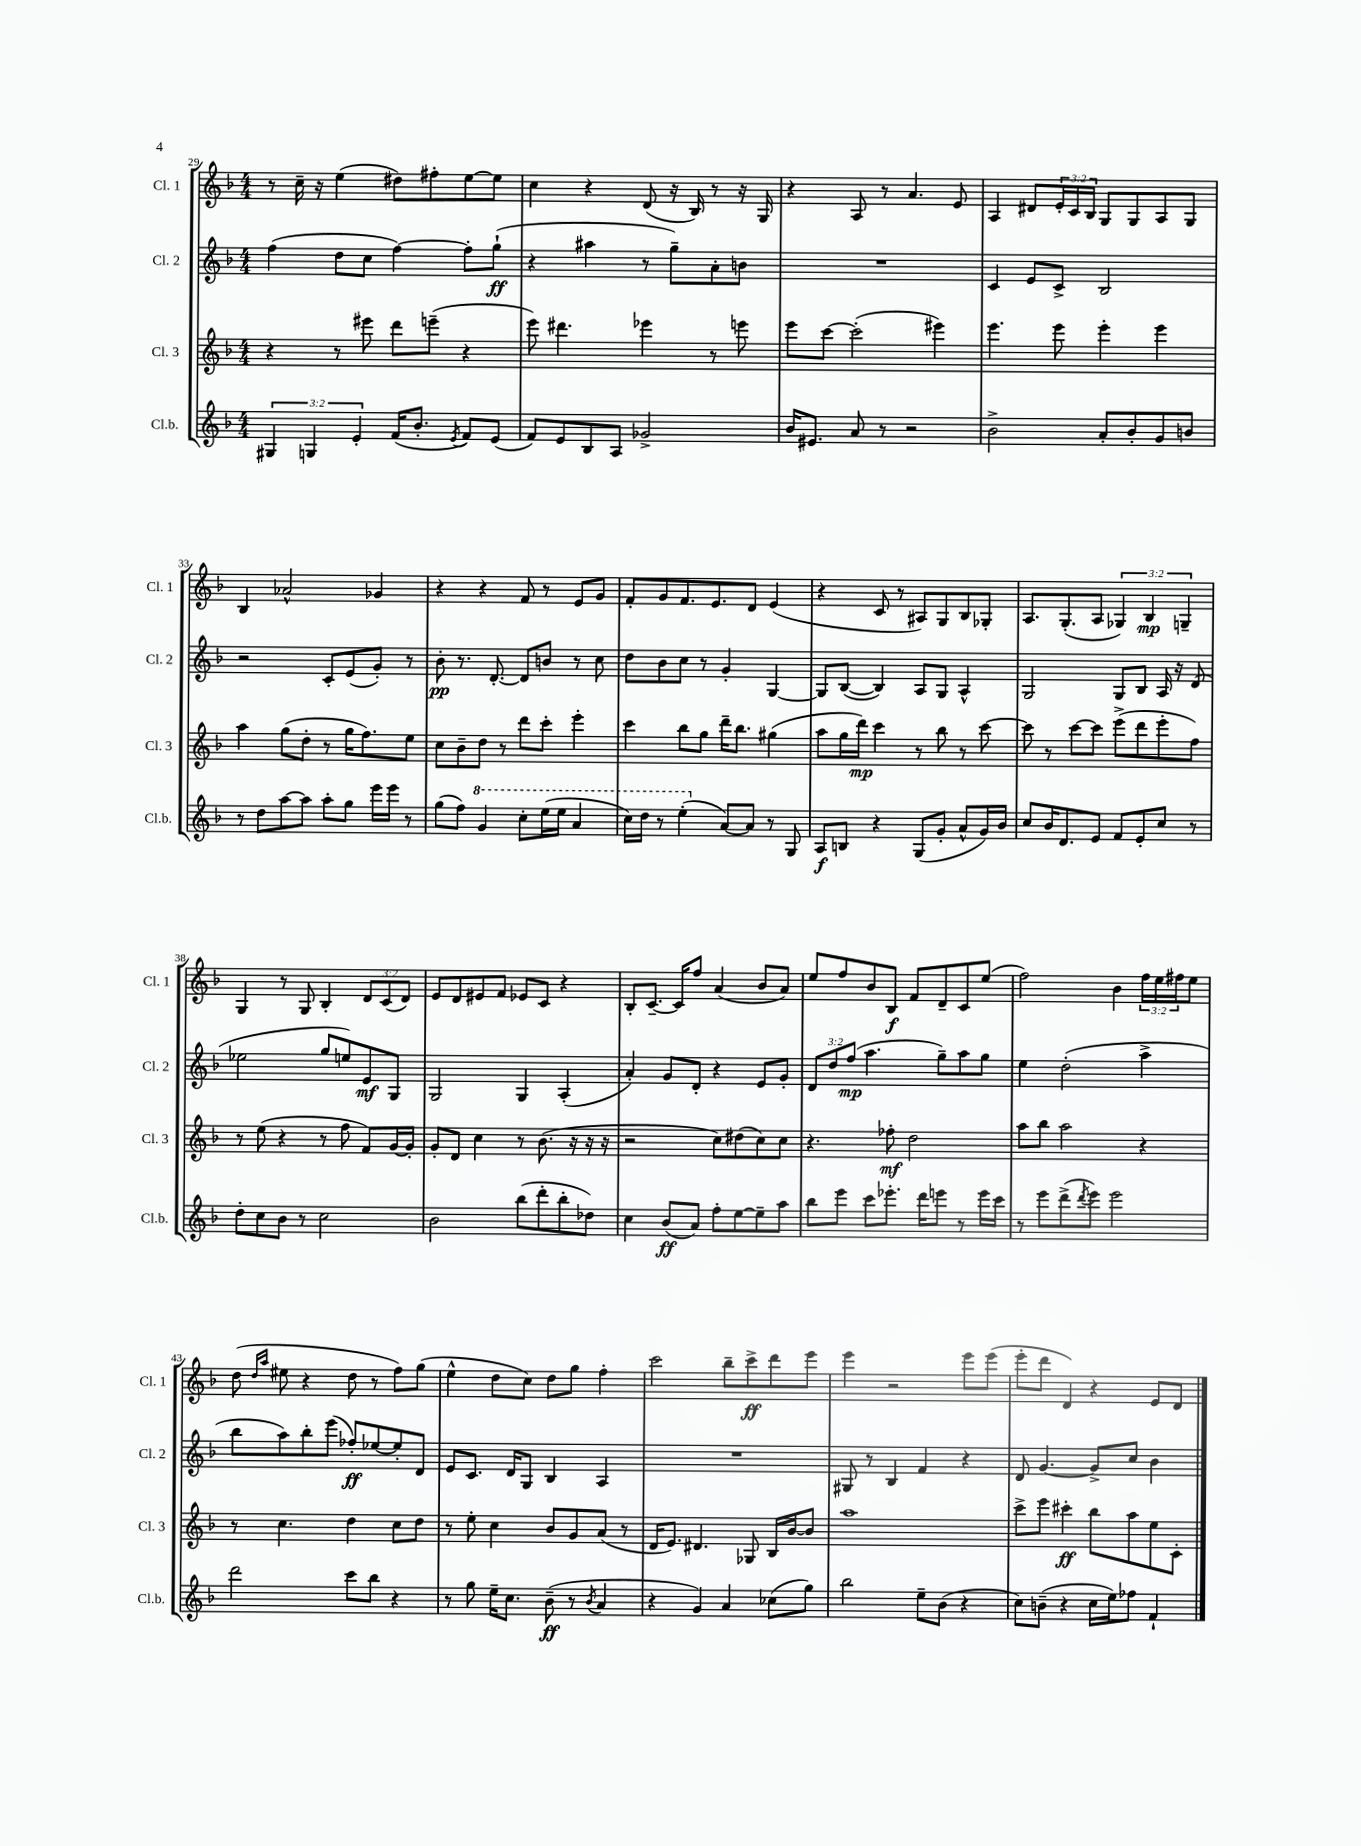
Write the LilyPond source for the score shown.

<<
\new StaffGroup <<
\new Staff = "s0" \with { instrumentName = "Cl. 1" shortInstrumentName = "Cl. 1" } {
    \clef treble \key f \major \numericTimeSignature \time 4/4 \override Staff.TupletNumber.text = #tuplet-number::calc-fraction-text
    r8 c''16-- r16 e''4( dis''8) fis''8-. e''8~ e''8 |
    c''4 r4 d'8( r16 bes16) r8 r16 g16 |
    r4 a8 r8 a'4. e'8 |
    a4 dis'8 \tuplet 3/2 { e'16-. c'16 bes16 } g8 g8 a8 g8 |
    bes4 aes'2-^ ges'4 |
    r4 r4 f'8 r8 e'8 g'8 |
    f'8-. g'8 f'8. e'8. d'8 e'4( |
    r4 c'8 r8 ais8) g8 bes8 ges8-. |
    a8. g8.-.( a8 \tuplet 3/2 { ges4) bes4\mp g4-- } |
    g4 r8 g8 bes4-. \tuplet 3/2 { d'8 c'8( d'8) } |
    e'8 d'8 eis'8 f'8 ees'8 c'8 r4 |
    bes8-. c'8.~-- c'16 f''8 a'4( bes'8 a'8) |
    e''8 f''8 bes'8 bes8\f f'8 d'8-- c'8 e''8( |
    f''2) bes'4 \tuplet 3/2 { f''16 e''16 fis''16 } e''8 |
    d''8( \grace { d''16 a''16 } eis''8 r4 d''8 r8 f''8) g''8( |
    e''4-^ d''8 c''8) d''8 g''8 f''4-. |
    c'''2 bes''8-- c'''8->\ff d'''8 e'''8 |
    e'''4 r2 e'''8 e'''8( |
    e'''8-. d'''8 d'4) r4 e'8 d'8 \bar "|." |
}
\new Staff = "s1" \with { instrumentName = "Cl. 2" shortInstrumentName = "Cl. 2" } {
    \clef treble \key f \major \numericTimeSignature \time 4/4 \override Staff.TupletNumber.text = #tuplet-number::calc-fraction-text
    f''4( d''8 c''8 f''4~) f''8-. g''8-!\ff( |
    r4 ais''4 r8 g''8--) a'8-. b'8 |
    R1 |
    c'4 e'8 c'8-> bes2 |
    r2 c'8-. e'8( g'8-.) r8 |
    bes'8-.\pp r8. d'8.~-. d'8 b'8 r8 c''8 |
    d''8 bes'8 c''8 r8 g'4-. g4~ |
    g8 bes8~( bes4) a8 g8 a4-^ |
    g2 g8 bes8 a16 r16 d'8( |
    ees''2 g''8 e''8) e'8\mf g8 |
    g2 g4 a4-.( |
    a'4-.) g'8 d'8-. r4 e'8 g'8-. |
    \tuplet 3/2 { d'8 d''8 f''8\mp( } a''4. g''8--) a''8 g''8 |
    e''4 d''2-.( a''4-> |
    bes''8 a''8) bes''8-. e'''8( fes''8-.\ff) ees''8~ ees''8-. d'8 |
    e'8 c'8. d'16 g8 bes4 a4 |
    R1 |
    gis8 r8 bes4 f'4 r4 |
    d'8 g'4.~ g'8-> c''8 bes'4 \bar "|." |
}
\new Staff = "s2" \with { instrumentName = "Cl. 3" shortInstrumentName = "Cl. 3" } {
    \clef treble \key f \major \numericTimeSignature \time 4/4
    r4 r8 eis'''8 d'''8 e'''8--( r4 |
    e'''8) dis'''4. ees'''4 r8 e'''8 |
    e'''8 c'''8~ c'''2-.( eis'''4) |
    e'''4. e'''8 e'''4-. e'''4 |
    a''4 g''8( d''8-. r8 g''16 f''8.) e''8 |
    c''8 bes'8-- d''8 r8 d'''8 c'''8-. e'''4-. |
    c'''4 bes''8 g''8 d'''16-- bes''8. gis''4( |
    a''8 g''16 d'''16\mp) c'''4 r8 bes''8 r8 c'''8~ |
    c'''8 r8 c'''8~ c'''8 e'''8->( d'''8 e'''8-. f''8) |
    r8 e''8( r4 r8 f''8 f'8) g'16~ g'16-. |
    g'8-. d'8 c''4 r8 bes'8.( r16 r16 r16 |
    r2 c''8) dis''8( c''8) c''8 |
    r4. fes''8-.\mf d''2 |
    a''8 bes''8 a''2 r4 |
    r8 c''4. d''4 c''8 d''8 |
    r8 e''8-. c''4 bes'8 g'8 a'8( r8 |
    d'16 e'8.) dis'4. ges8 bes16 bes'16~ bes'8 |
    a''1 |
    c'''8-> e'''8 cis'''4-.\ff bes''8 a''8 e''8 c'8-. \bar "|." |
}
\new Staff = "s3" \with { instrumentName = "Cl.b." shortInstrumentName = "Cl.b." } {
    \clef treble \key f \major \numericTimeSignature \time 4/4 \override Staff.TupletNumber.text = #tuplet-number::calc-fraction-text
    \tuplet 3/2 { gis4 g4 e'4-. } f'16( bes'8.-. \acciaccatura { e'8 } f'8) e'8( |
    f'8) e'8 bes8 a8 ges'2-> |
    bes'16 eis'8. a'8 r8 r2 |
    bes'2-> a'8-. bes'8-. g'8 b'8 |
    r8 d''8 a''8~ a''8 a''8-. g''8 e'''16 e'''16 r8 |
    g''8( f''8) \ottava #1 g''4 c'''8-. e'''16( e'''16 a''4 |
    c'''16) d'''16 r8 e'''4-.( \ottava #0 a'8~) a'8 r8 g8 |
    a8\f b8 r4 g8( g'8-. a'8-^ g'16) bes'16 |
    c''8 bes'16 d'8. e'8 f'8 e'8-. c''8 r8 |
    d''8-. c''8 bes'8 r8 c''2 |
    bes'2 bes''8( d'''8-. bes''8-. des''8) |
    c''4 bes'8\ff( a'8) f''8-. e''8~ e''8-- a''8 |
    bes''8 e'''8 c'''8 ees'''8.-. d'''16 e'''8 r8 e'''16 c'''16 |
    r8 e'''8 d'''8->( \acciaccatura { d'''8 } e'''8) e'''2 |
    d'''2 c'''8 bes''8 r4 |
    r8 g''8 e''16-- c''8. bes'8--\ff( r8 \acciaccatura { bes'8 } a'4 |
    r4 g'4) a'4 ces''8( g''8) |
    bes''2 e''8-- bes'8( r4 |
    c''8) b'8--( r4 c''16 e''16) fes''8 f'4-! \bar "|." |
}
>>
>>
\layout { \context { \Score currentBarNumber = #29 } }
